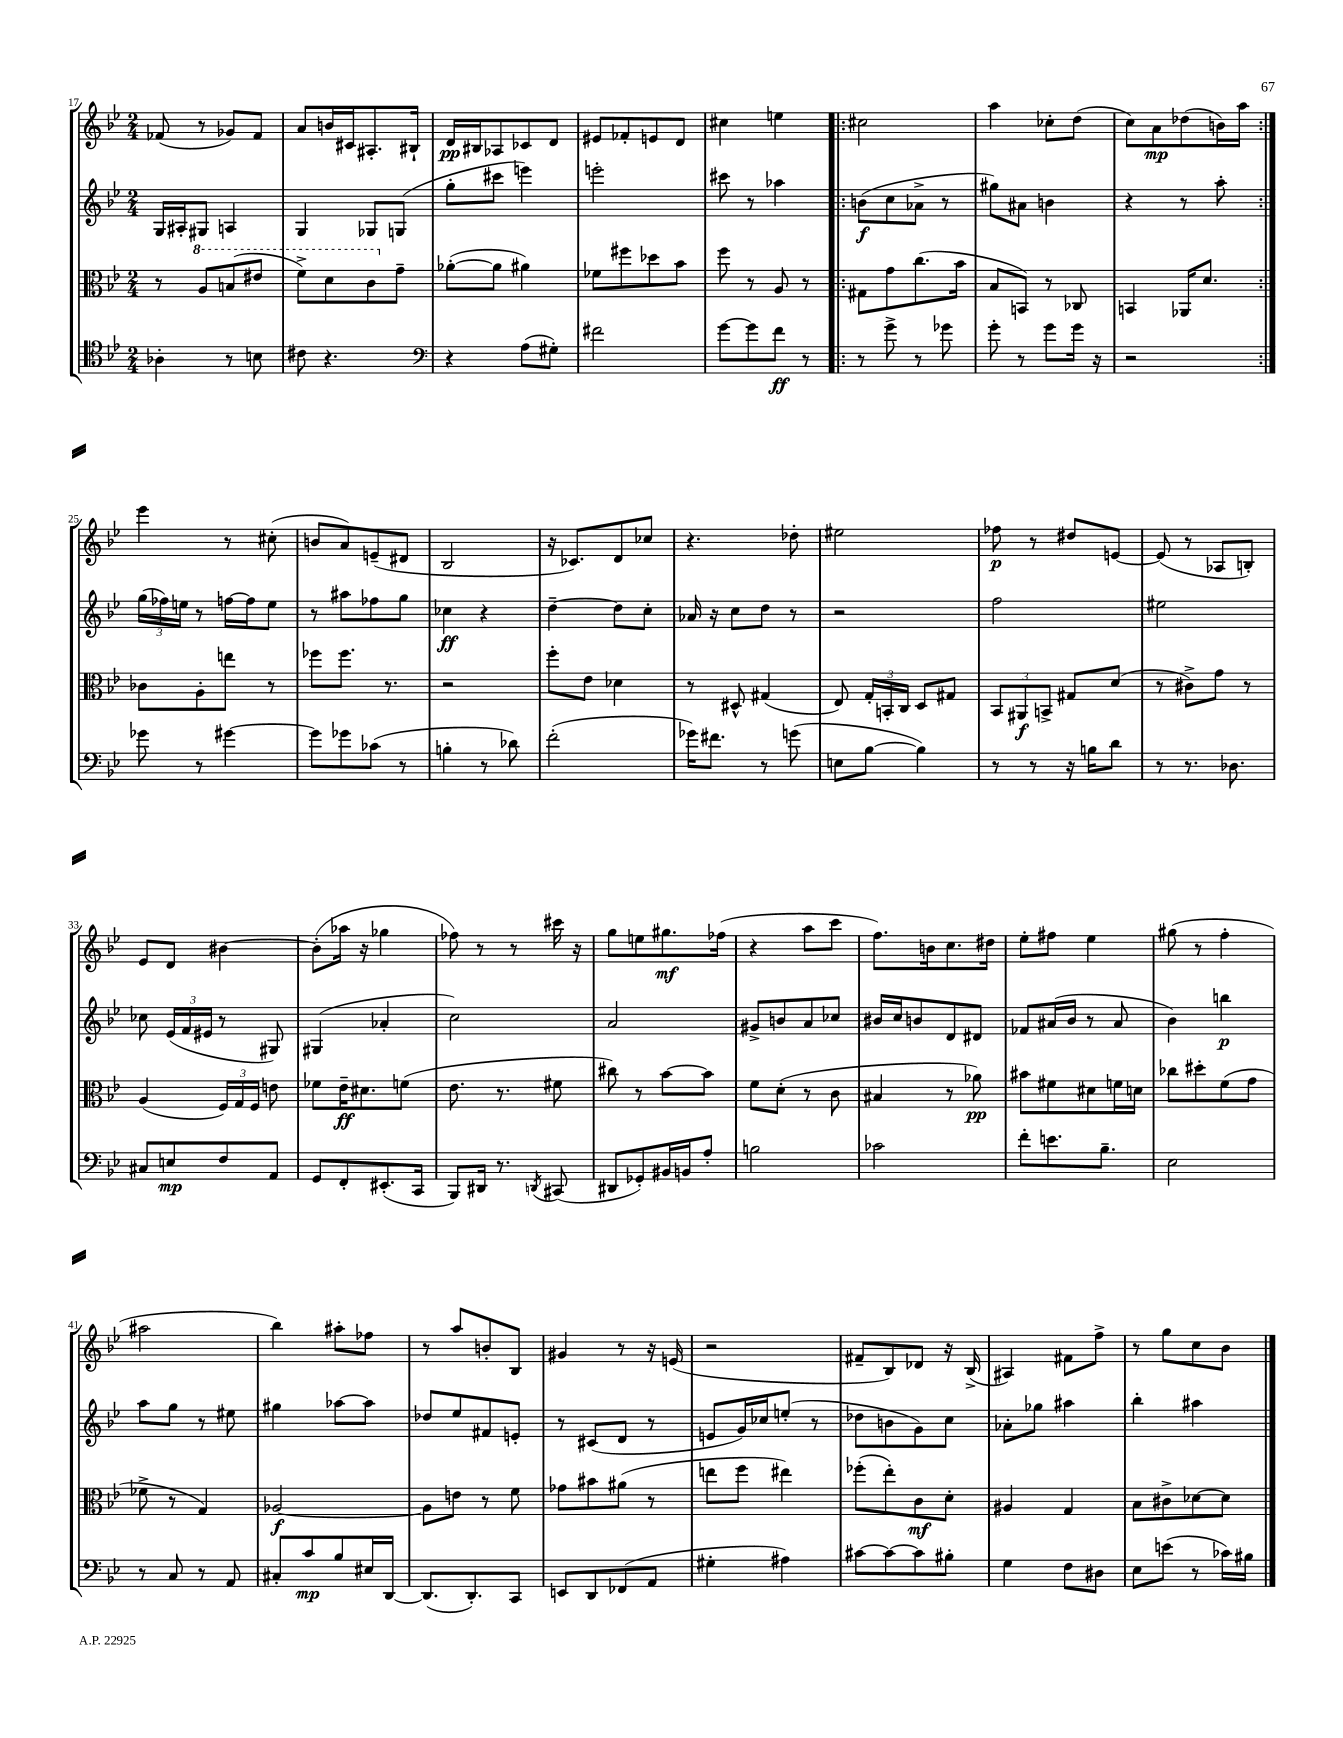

**kern	**kern	**kern	**kern
*staff4	*staff3	*staff2	*staff1
*clefC4	*clefC3	*clefG2	*clefG2
*k[b-e-]	*k[b-e-]	*k[b-e-]	*k[b-e-]
*M2/4	*M2/4	*M2/4	*M2/4
4A-'	8r	16G	(8f-
.	.	16A#'	.
.	8a	8G#	8r
8r	(8b	4A	8g-)
8B	8ee#	.	8f-
=	=	=	=
8c#	8ff^)	4G	8a
4.r	8dd	.	16b
.	.	.	16c#
.	8cc	8G-	8.A#'
.	8g~	(8G	.
.	.	.	16B#`
=	=	=	=
*clefF4	*	*	*
4r	([8a-'	8gg'	16d
.	.	.	16B#
.	8a-]	8ccc#	8A-
(8A	4a#)	4eee)	8c-
8G#')	.	.	8d
=	=	=	=
2f#	8f-	2eee'	8e#
.	8ff#	.	8f-'
.	8dd-	.	8e
.	8b-	.	8d
=	=	=	=
[8g	8ff	8ccc#	4cc#
8g]	8r	8r	.
8f	8A	4aa-	4ee
8r	8r	.	.
=!|:	=!|:	=!|:	=!|:
8r	8G#	(8b	2cc#
8g^	8g	8cc	.
8r	(8.cc	8a-^	.
8g-	.	8r	.
.	16b-	.	.
=	=	=	=
8g'	8B-	8gg#)	4aa
8r	8BB)	8a#	.
8g	8r	4b	8cc-'
16g	8C-	.	(8dd
16r	.	.	.
=	=	=	=
2r	4BB	4r	8cc)
.	.	.	8a
.	16AA-	8r	(8dd-
.	8.d	.	.
.	.	8aa'	16b)
.	.	.	16aa
=:|!	=:|!	=:|!	=:|!
8g-	8c-	(24gg	4eee-
.	.	24ff-)	.
.	.	24ee	.
8r	8A'	8r	.
[4g#	8ee	[16ff	8r
.	.	16ff]	.
.	8r	8ee	(8cc#'
=	=	=	=
8g#]	8ff-	8r	8b
8g-	8.ff-	8aa#	8a)
(8c-	.	8ff-	(8e~
.	8.r	.	.
8r	.	8gg	8d#
=	=	=	=
4B'	2r	4cc-	2B-
8r	.	4r	.
8d-)	.	.	.
=	=	=	=
(2f'	8ff'	[4dd~	16r
.	.	.	8.c-)
.	8e-	.	.
.	4d-	8dd]	8d
.	.	8cc'	8cc-
=	=	=	=
16g-)	8r	16a-	4.r
8.f#	.	16r	.
.	8D#^^	8cc	.
8r	(4G#	8dd	.
(8g	.	8r	8dd-'
=	=	=	=
8E	8E-)	2r	2ee#
[8B-	24G'	.	.
.	24BB'	.	.
.	24C	.	.
4B-])	8D	.	.
.	8G#	.	.
=	=	=	=
8r	12BB-	2ff	8ff-
.	12AA#	.	.
8r	.	.	8r
.	12BB^	.	.
16r	8G#	.	8dd#
16B	.	.	.
8d	(8d	.	[8e
=	=	=	=
8r	8r	2ee#	(8e]
8.r	8c#^)	.	8r
.	8g	.	8A-
8.D-	.	.	.
.	8r	.	8B')
=	=	=	=
8C#	(4A	8cc-	8e-
8E	.	(24e-	8d
.	.	24f	.
.	.	24e#	.
8F	24F)	8r	[4b#
.	24G	.	.
.	24F	.	.
8AA	8e	8G#)	.
=	=	=	=
8GG	8f-	(4G#	(8b#']
8FF'	16e-~	.	16aa-
.	8.d#	.	16r
(8.EE#'	.	4a-'	4gg-
.	(8f	.	.
16CC	.	.	.
=	=	=	=
8BBB-)	8.e-	2cc)	8ff-)
16DD#	.	.	8r
8.r	8.r	.	.
.	.	.	8r
8qDD	.	.	.
(8CC#	8f#	.	16ccc#
.	.	.	16r
=	=	=	=
8DD#	8cc#)	2a	8gg
8GG-')	8r	.	8ee
16BB#	[8b-	.	8.gg#
16BB	.	.	.
8A'	8b-]	.	.
.	.	.	(16ff-
=	=	=	=
2B	8f	8g#^	4r
.	(8d'	8b	.
.	8r	8a	8aa
.	8c	8cc-	8ccc
=	=	=	=
2c-	4B#	16b#	8.ff)
.	.	16cc	.
.	.	8b	.
.	.	.	16b
.	8r	8d	8.cc
.	8a-)	8d#	.
.	.	.	16dd#
=	=	=	=
8f'	8b#	8f-	8ee-'
8.e	8f#	(16a#	8ff#
.	.	16b-	.
.	8d#	8r	4ee-
8.B-~	.	.	.
.	16f	8a#	.
.	16d	.	.
=	=	=	=
2E-	8cc-	4b-)	(8gg#
.	8dd#'	.	8r
.	(8f	4bb	4ff'
.	8g	.	.
=	=	=	=
8r	8f-^	8aa	2aa#
8C	8r	8gg	.
8r	4G)	8r	.
8AA	.	8ee#	.
=	=	=	=
8C#'	[2A-	4gg#	4bb-)
8c	.	.	.
8B-	.	[8aa-	8aa#'
16E#	.	8aa-]	8ff-
[16DD	.	.	.
=	=	=	=
(8.DD]	8A-]	8dd-	8r
.	8e	8ee-	8aa
8.DD')	.	.	.
.	8r	8f#	8b'
8CC	8f	8e'	8B-
=	=	=	=
8EE	8g-	8r	4g#
8DD	8b#	(8c#	.
(8FF-	(8a#	8d	8r
8AA	8r	8r	16r
.	.	.	(16e
=	=	=	=
4G#'	8ee	8e	2r
.	8ff	16g)	.
.	.	16cc-	.
4A#)	4ee#)	(8ee'	.
.	.	8r	.
=	=	=	=
[8c#	(8ff-'	8dd-	8f#~
8c#_	8ee-')	8b	8B-)
8c#]	8c	8g)	8d-
8B#'	8d'	8cc	16r
.	.	.	(16B-^
=	=	=	=
4G	4A#	8a-'	4A#)
.	.	8gg-	.
8F	4G	4aa#	8f#
8D#	.	.	8ff^
=	=	=	=
8E-	8B-	4bb-'	8r
(8e	8c#^	.	8gg
8r	[8d-	4aa#	8cc
16c-)	8d-]	.	8b-
16B#	.	.	.
==	==	==	==
*-	*-	*-	*-
